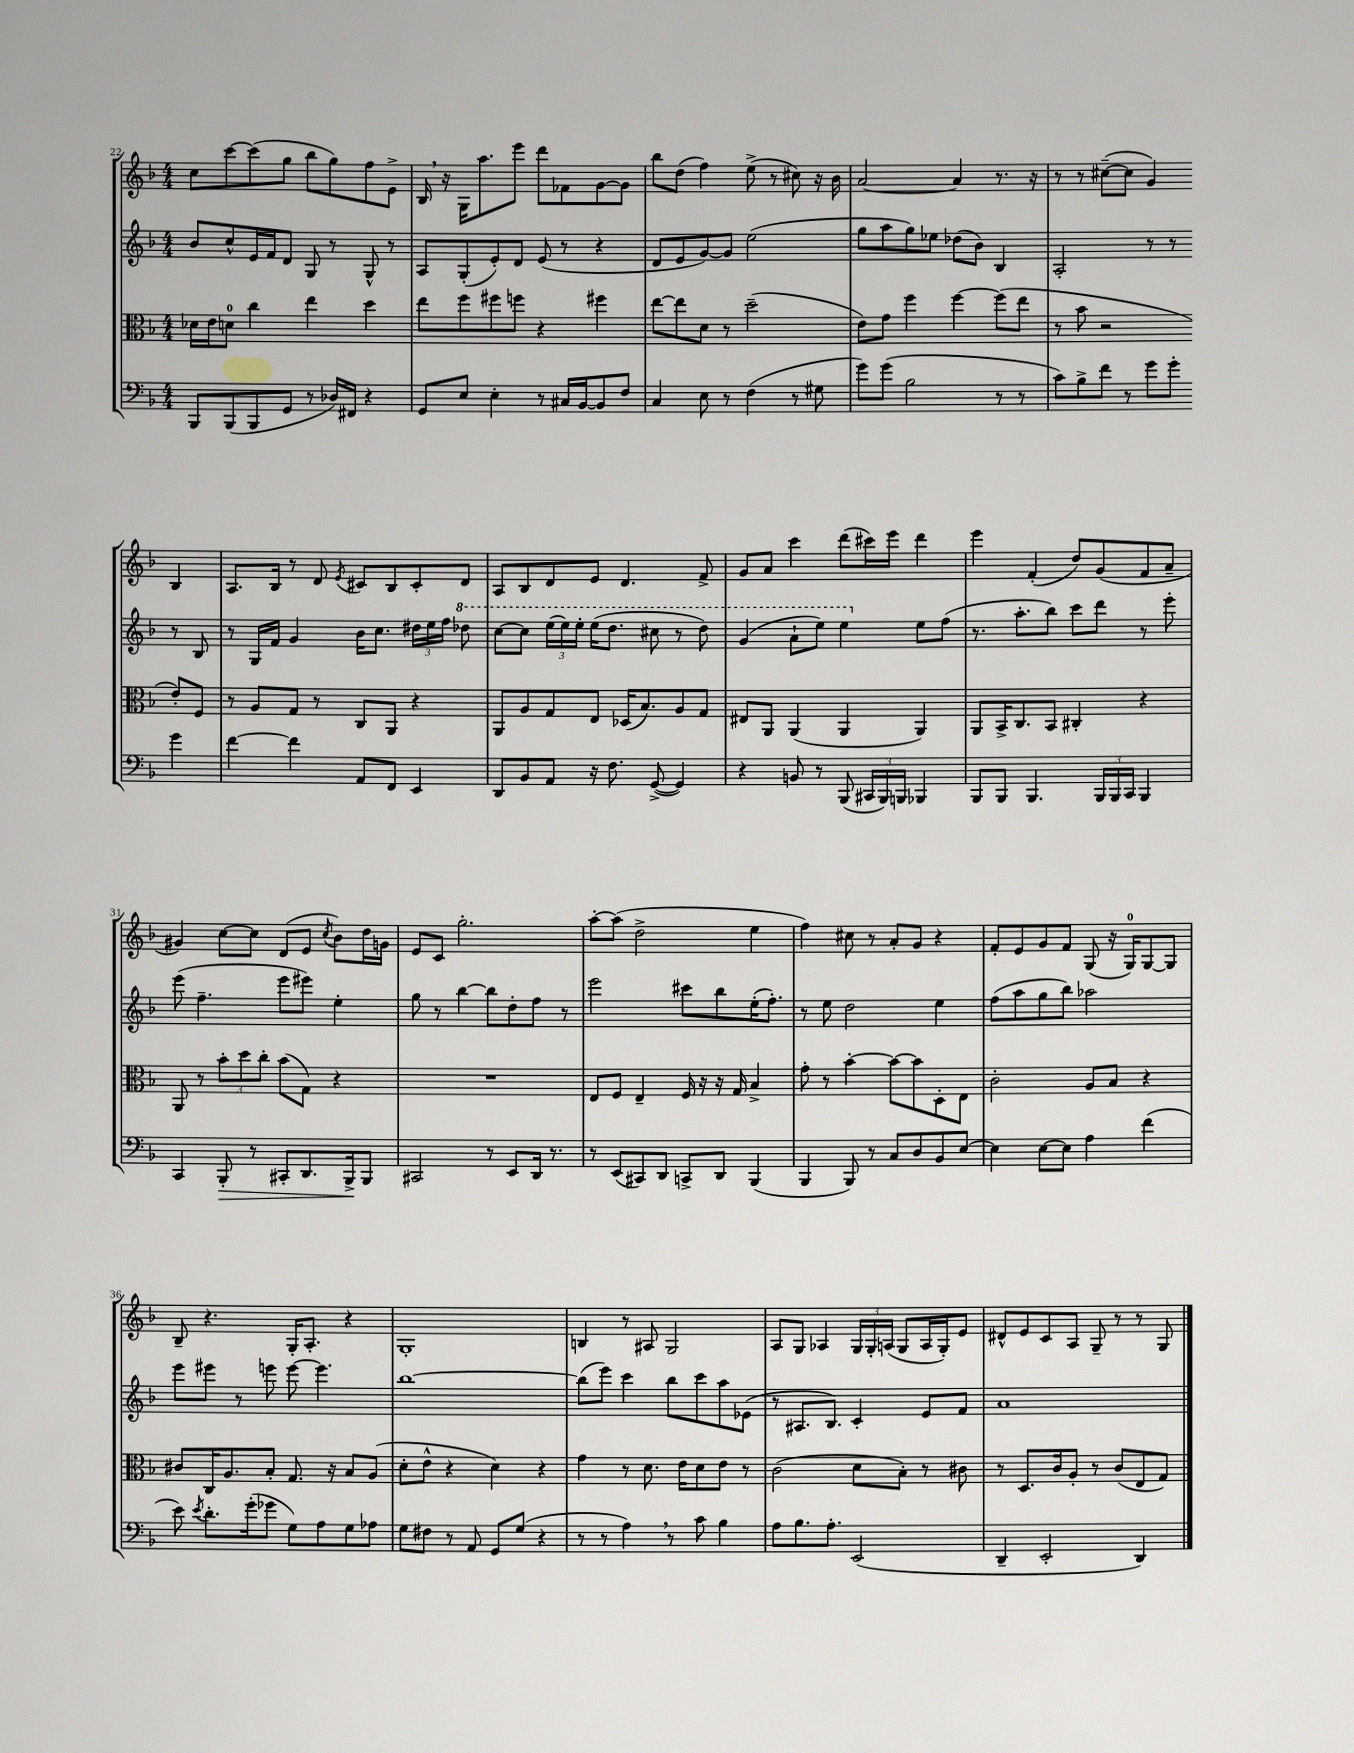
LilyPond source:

<<
\new StaffGroup <<
\new Staff = "s0" {
    \clef treble \key f \major \numericTimeSignature \time 4/4
    \autoBeamOff c''8[ c'''8~ c'''8( g''8] bes''8[ g''8) f''8 e'8]-> |
    bes16 \breathe r16 g16[ a''8. e'''8] d'''8[ fes'8 g'8~ g'8] |
    bes''8[ d''8]( f''4) e''8->( r8 cis''8) r16 bes'16 |
    a'2~ a'4 r8. r16 |
    r8 r8 cis''8[~--( cis''8] g'4) bes4 |
    a8.[ bes16] r8 d'8 \acciaccatura { e'8 } cis'8[ bes8 cis'8-. d'8] |
    a8[ bes8 d'8 e'8] d'4. f'8-> |
    g'8[ a'8] c'''4 d'''8[( cis'''16) e'''16] d'''4 |
    e'''4 f'4-.( d''8[) g'8( f'8 a'8]-- |
    gis'4) c''8[~ c''8] d'8[( e'8] \acciaccatura { c''8 } bes'8[) d''16 g'16] |
    e'8[ c'8] g''2.-. |
    a''8[~-. a''8]( d''2-> e''4 |
    f''4) cis''8 r8 a'8[-. g'8] r4 |
    f'8[-. e'8 g'8 f'8] g8( r16 g16[-0) g8~ g8] |
    bes8-- r4. g16[-. a8.]-. r4 |
    g1-. |
    b4 r8 ais8 g2 |
    a8[ g8] aes4 \tuplet 3/2 { g16[ g16-. a16]( } g8[ a16 g16-.) e'8] |
    dis'8[-^ e'8 c'8 a8] g8-- r8 r8 g8 \bar "|." |
}
\new Staff = "s1" {
    \clef treble \key f \major \numericTimeSignature \time 4/4
    \autoBeamOff bes'8[ c''8-^ e'16 f'16 d'8] g8 r8 g8-^ r8 |
    a8[ g8-.( e'8-.) d'8] e'8( r8 r4 |
    d'8[ e'8 g'8~) g'8] e''2( |
    g''8[ a''8 g''8) ees''8] des''8[( bes'8]) bes4 |
    a2-. r8 r8 r8 bes8 |
    r8 g16[ f'16] g'4 bes'16[ c''8.] \tuplet 3/2 { dis''16[ e''16 f''16] } \ottava #1 des'''8 |
    c'''8[~ c'''8] \tuplet 3/2 { e'''16[( e'''16) e'''16]-. } e'''16[( d'''8.] cis'''8 r8 d'''8) |
    g''4( a''8[-! e'''8]) e'''4 \ottava #0 e''8[ f''8]( |
    r8. a''8.[-. bes''8]) c'''8[ d'''8] r8 e'''8-. |
    e'''8( f''4.-- e'''8[ eis'''8]) e''4-. |
    g''8 r8 bes''4~ bes''8[ d''8-. f''8] r8 |
    e'''2 cis'''8[ bes''8 e''16-.( f''8.]-.) |
    r8 e''8 d''2 e''4 |
    f''8[( a''8 g''8 bes''8]) aes''2 |
    e'''8[ eis'''8] r8 e'''8 e'''8~ e'''4. |
    bes''1~ |
    bes''8[( e'''8]) c'''4 bes''8[ c'''8 a''8 ees'8]( |
    r8 ais8.[ bes8.]) c'4-. e'8[ f'8] |
    a'1 \bar "|." |
}
\new Staff = "s2" {
    \clef alto \key f \major \numericTimeSignature \time 4/4
    \autoBeamOff des'16[ e'16 d'8]-0 c''4 e''4 d''4 |
    e''8[ f''8 fis''8 f''8] r4 fis''4 |
    e''8[~ e''8 d'8] r8 d''2--( |
    e'8[) g'8] f''4 f''4~ f''8[( e''8] |
    r8 bes'8 r2 e'8[-.) f8] |
    r8 a8[ g8] r8 c8[ a,8] r4 |
    a,8[ a8 g8 e8] des16[( bes8.) a8 g8] |
    eis8[ a,8] a,4( a,4 a,4) |
    a,8[ bes,16-> c8. bes,8] cis4-. r4 |
    a,8 r8 \tuplet 3/2 { bes'8[-. d''8 c''8]-. } bes'8[( g8]) r4 |
    R1 |
    e8[ f8] e4-- f16 r16 r16 g16 bes4-> |
    g'8-. r8 bes'4~-. bes'8[~ bes'8 d8-. e8] |
    c'2-. a8[ bes8] r4 |
    cis'8[ c16 a8. bes8]-. g8. r16 bes8[ a8]( |
    d'8[-. e'8]-^ r4 d'4) r4 |
    g'4 r8 d'8. e'16[ d'8 e'8] r8 |
    c'2( d'8[ bes8]-.) r8 cis'8 |
    r8 d8.[ c'16 a8]-. r8 c'8[( e8 g8]) \bar "|." |
}
\new Staff = "s3" {
    \clef bass \key f \major \numericTimeSignature \time 4/4
    \autoBeamOff bes,,8[ bes,,8( bes,,8 g,8] r8 des16[) fis,16] r4 |
    g,8[ e8] e4-. r8 cis16[ bes,16~ bes,8 f8] |
    c4 e8 r8 f4( r8 gis8 |
    g'8[) g'8]( bes2 r8 r8 |
    c'8[) bes8-> f'8] r8 g'8[ g'8]-. g'4 |
    f'4~ f'4 a,8[ f,8] e,4 |
    d,8[ bes,8 a,8] r16 f8. g,8~->( g,4) |
    r4 b,8 r8 bes,,8( \tuplet 3/2 { cis,16[ bes,,16) b,,16] } bes,,4 |
    bes,,8[ bes,,8] bes,,4. \tuplet 3/2 { bes,,16[ bes,,16 c,16] } bes,,4 |
    c,4 bes,,8-.\> r8 cis,8[-. d,8. bes,,16->\! bes,,8] |
    cis,2 r8 e,8[ d,16] r8. |
    r8 e,8[( cis,8) d,8] c,8[-> d,8] bes,,4( |
    bes,,4 bes,,8) r8 c8[ d8 bes,8 e8]~ |
    e4 e8[~ e8] a4 f'4( |
    e'8) \acciaccatura { e'8 } d'8.[-. g'16-.( ges'8] g8[) a8 g8 aes8] |
    g8[ fis8] r8 a,8 g,8[ g8]( r4 |
    r8 r8 a4) \breathe r8 c'8 bes4 |
    a8[ bes8. a8.]-. e,2( |
    d,4-- e,2-. d,4) \bar "|." |
}
>>
>>
\layout { \context { \Score currentBarNumber = #22 } }
